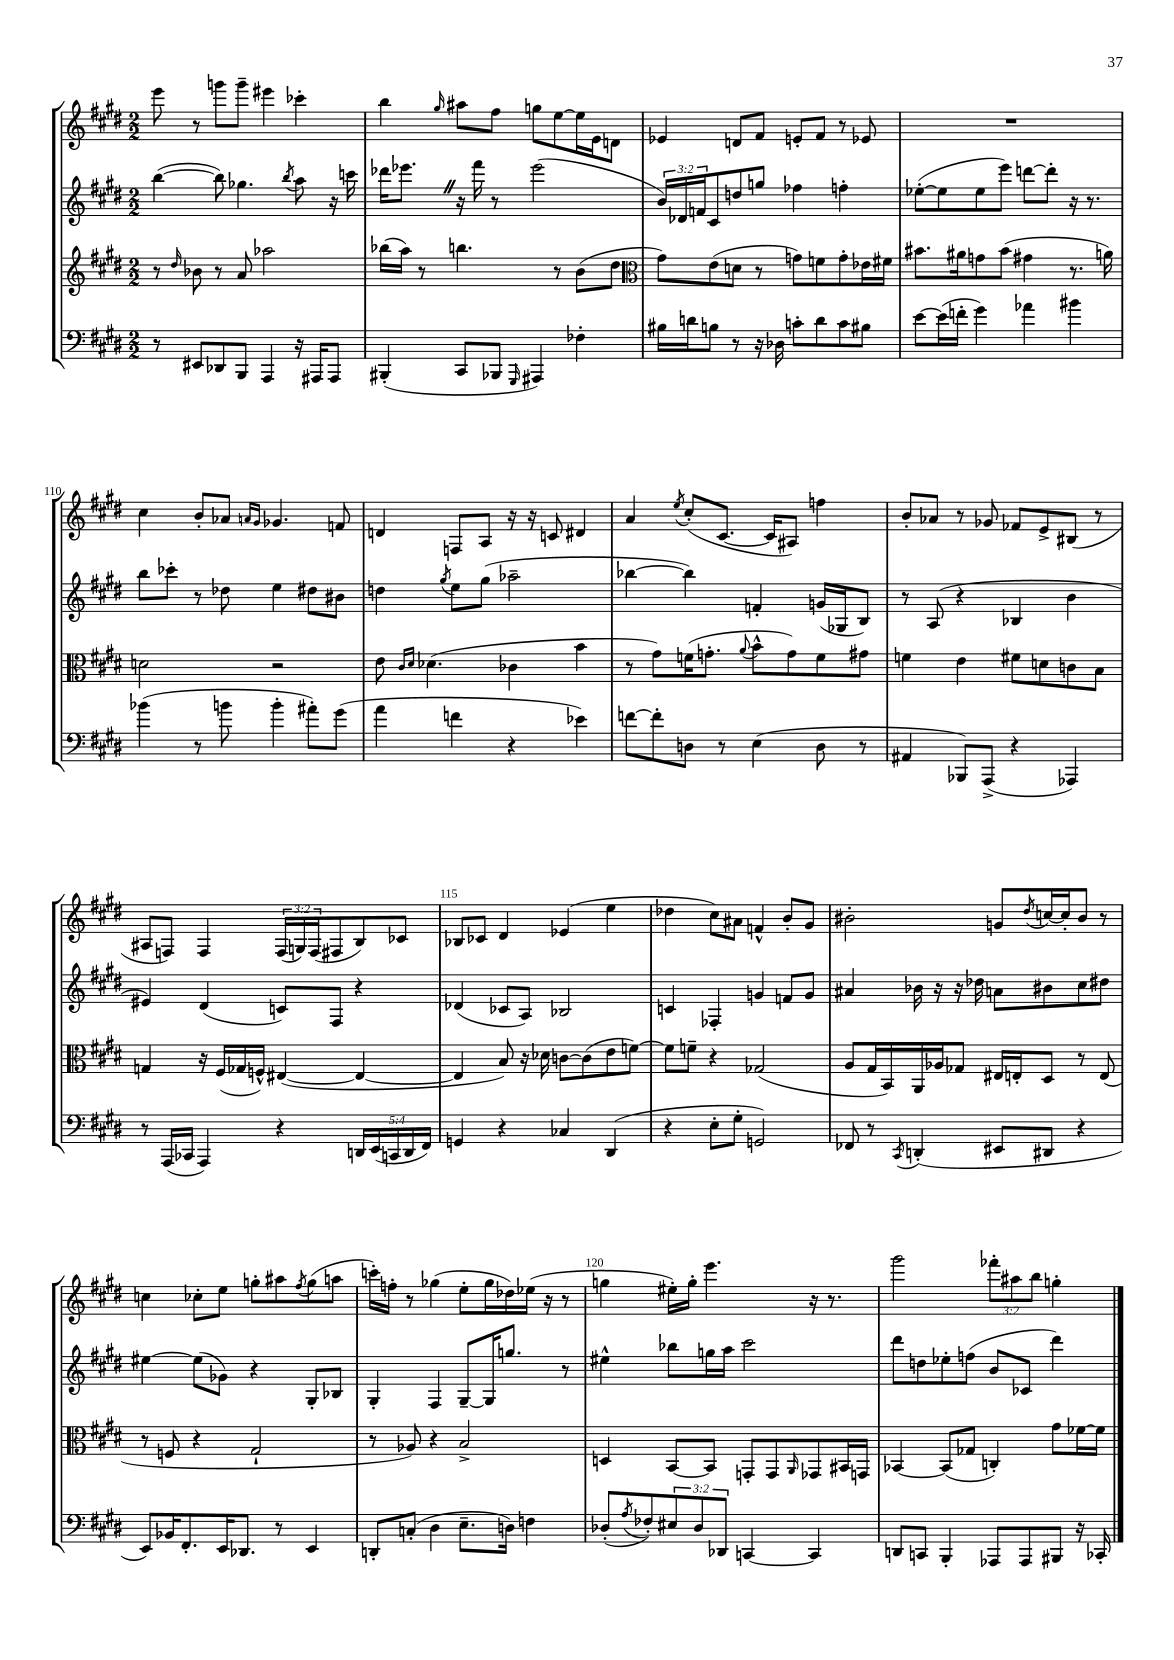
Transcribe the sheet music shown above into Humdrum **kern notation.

**kern	**kern	**kern	**kern
*staff4	*staff3	*staff2	*staff1
*clefF4	*clefG2	*clefG2	*clefG2
*k[f#c#g#d#]	*k[f#c#g#d#]	*k[f#c#g#d#]	*k[f#c#g#d#]
*M2/2	*M2/2	*M2/2	*M2/2
8r	8r	([4bb\	8eee\
.	16qqdd#/	.	.
8EE#/L	8b-\	.	8r
8DD-/	8r	8bb\])	8ggg\L
8BBB/J	8a/	4.gg-\	8ggg~\J
4AAA/	2aa-\	.	4eee#\
.	.	8qbb/	.
16r	.	8aa\	4ccc-'\
16AAA#/LK	.	.	.
8AAA#/J	.	16r	.
.	.	16ccc\	.
=	=	=	=
(4BBB#'/	(16bb-\LL	16ddd-\LK	4bb\
.	16aa\JJ)	8.eee-\J	.
.	8r	.	.
.	.	.	16qqgg#/
8CC#/L	4.bb\	16r	8aa#\L
.	.	16fff#\	.
8BBB-/J	.	8r	8ff#\J
16qqGGG#/	.	.	.
4AAA#/)	.	(2eee-\	8gg\L
.	8r	.	[8ee\
4F-'\	(8b\L	.	16ee\]L
.	.	.	16e\J
.	8dd#\J	.	8d\J
=	=	=	=
*	*clefC3	*	*
16B#\LL	8g#\L)	24b/LL)	4e-/
.	.	24d-/	.
16d\J	.	.	.
.	.	24f/J	.
8B\J	(8e\	8c#/	.
8r	8d\J	8dd/	8d/L
16r	8r	8gg/J	8f#/J
16D-\	.	.	.
8c'\L	8g\L)	4ff-\	8e'/L
8d\	8f\	.	8f#/J
8c\	8g'\	4ff'\	8r
8B#\J	16e-\L	.	8e-/
.	16f#\JJ	.	.
=	=	=	=
[8e\L	8.b#\L	([8ee-'\L	1r
(16e\]L	.	8ee-\]	.
16f'\JJ	16a#\k	.	.
4g#\)	8g\	8ee-\	.
.	(8b#\J	8eee\J)	.
4a-\	4g#\	[8ddd\L	.
.	.	8ddd'\]J	.
4b#\	8.r	16r	.
.	.	8.r	.
.	16a\)	.	.
=	=	=	=
(4b-\	2d\	8bb\L	4cc#\
.	.	8ccc-'\J	.
8r	.	8r	8b'/L
8b\	.	8dd-\	8a-/J
.	.	.	16qqa/LL
.	.	.	16qqg#/JJ
4b'\	2r	4ee\	4.g-/
8a#'\L)	.	8dd#\L	.
(8g#\J	.	8b#\J	8f/
=	=	=	=
4a\	8e\	4dd\	4d/
.	16qqc#/LL	.	.
.	16qqd#/JJ	.	.
.	(4.d-\	.	.
.	.	8qgg#/	.
4f\	.	8ee\L	8F/L
.	.	(8gg#\J	8A/J
4r	4c-\	2aa-~\	16r
.	.	.	16r
.	.	.	8c/
4e-\)	4b\	.	4d#/
=	=	=	=
[8f\L	8r	[4bb-\	4a/
8f'\]	8g#\L)	.	.
.	.	.	8qee/
8D\J	(16f\K	4bb-\])	(8cc#'/L
.	8.g'\J	.	.
8r	.	.	[8.c#/J
.	8qqa/	.	.
(4E\	8b^^\L	4f'/	.
.	.	.	16c#/]LK
.	8g\)	.	8A#/J)
8D\	8f\	(16g/LL	4ff\
.	.	16G-/J	.
8r	8g#\J	8B/J)	.
=	=	=	=
4AA#/	4f\	8r	8b'/L
.	.	(8A/	8a-/J
8BBB-/L)	4e\	4r	8r
(8AAA^/J	.	.	8g-/
4r	8f#\L	4B-/	8f-/L
.	8d\	.	8e^/
4AAA-/)	8c\	4b\	(8B#/J
.	8B\J	.	8r
=	=	=	=
8r	4G/	4e#/)	8A#/L
(16AAA/LL	.	.	8F/J)
16CC-/JJ	.	.	.
4AAA/)	16r	(4d#/	4F/
.	(16F#/LL	.	.
.	16G-/	.	.
.	16F^^/JJ)	.	.
4r	([4E#/	8c/L)	(24F/LL
.	.	.	24G/)
.	.	.	(24F/J
.	.	8F#/J	8F#/
20DD/LL	4E#/_	4r	8B/)
(20EE/	.	.	.
20CC/	.	.	.
.	.	.	8c-/J
20DD/	.	.	.
20FF#/JJ)	.	.	.
=	=	=	=
4GG/	4E#/]	(4d-/	8B-/L
.	.	.	8c-/J
4r	8B/)	8c-/L	4d#/
.	16r	8A/J)	.
.	16d-\	.	.
4C-/	[8c\L	2B-/	(4e-/
.	(8c\]	.	.
(4DD#/	8e\	.	4ee\
.	[8f\J)	.	.
=	=	=	=
4r	8f\]L	4c/	4dd-\
.	8f~\J	.	.
8E'\L	4r	4F-'/	8cc#\L)
8G#'\J	.	.	8a#\J
2GG/)	(2G-/	4g/	4f^^/
.	.	8f/L	8b'/L
.	.	8g/J	8g#/J
=	=	=	=
8FF-/	8A/L	4a#/	2b#'\
8r	16G#/L	.	.
.	16BB/)	.	.
8qCC#/	.	.	.
(4DD'/	16AA/	16b-\	.
.	16A-/J	16r	.
.	8G-/J	16r	.
.	.	16dd-\	.
8EE#/L	16E#/LL	8a\L	8g/L
.	16E'/J	.	.
.	.	.	8qdd#/
8DD#/J	8D#/J	8b#\	[16cc/L
.	.	.	16cc'/]J
4r	8r	8cc#\	8b#/J
.	(8E/	8dd#\J	8r
=	=	=	=
8EE/L)	8r	[4ee#\	4cc\
16BB-/K	8F/	.	.
8.FF#'/	.	.	.
.	4r	(8ee#\]L	8cc-'\L
16EE/K	.	8g-\J)	8ee\J
8.DD-/J	.	.	.
.	2G#`/	4r	8gg'\L
8r	.	.	8aa#\
.	.	.	8qff#/
4EE/	.	8G#'/L	(8gg\
.	.	8B-/J	8aa\J
=	=	=	=
8DD'/L	8r	4G#'/	16ccc'\LL)
.	.	.	16ff'\JJ
(8C'/J	8A-/)	.	8r
4D#\	4r	4F#/	(4gg-\
8.E~\L	2B^/	[8G#~/L	8ee'\L
.	.	16G#/]K	16gg-\L
16D\Jk)	.	8.gg/J	16dd-\)
4F\	.	.	(16ee-\JJ
.	.	.	16r
.	.	8r	8r
=	=	=	=
(8D-'/L	4D/	4ee#^^\	4gg\
8qA/	.	.	.
8F-'/)	.	.	.
12E#/	[8BB/L	8bb-\L	16ee#'\LL)
.	.	.	16gg'\JJ
12D-/	.	.	.
.	8BB/]J	16gg\L	4.eee\
12DD-/J	.	.	.
.	.	16aa\JJ	.
[4CC/	8GG'/L	2ccc#\	.
.	8GG/	.	.
.	16qqAA/	.	.
4CC/]	8GG-/	.	16r
.	.	.	8.r
.	16BB#/L	.	.
.	16GG/JJ	.	.
=	=	=	=
8DD/L	[4BB-/	8ddd#\L	2ggg#\
8CC/J	.	8dd\	.
4BBB'/	(8BB-/]L	8ee-'\	.
.	8G-/J	(8ff\J	.
8AAA-/L	4C'/)	8b/L	12fff-'\L
.	.	.	12aa#\
8AAA-/	.	8c-/J	.
.	.	.	12bb\J
8BBB#/J	8g#\L	4ddd#\)	4gg'\
16r	[16f-\L	.	.
16CC-'/	16f-\]JJ	.	.
==	==	==	==
*-	*-	*-	*-
